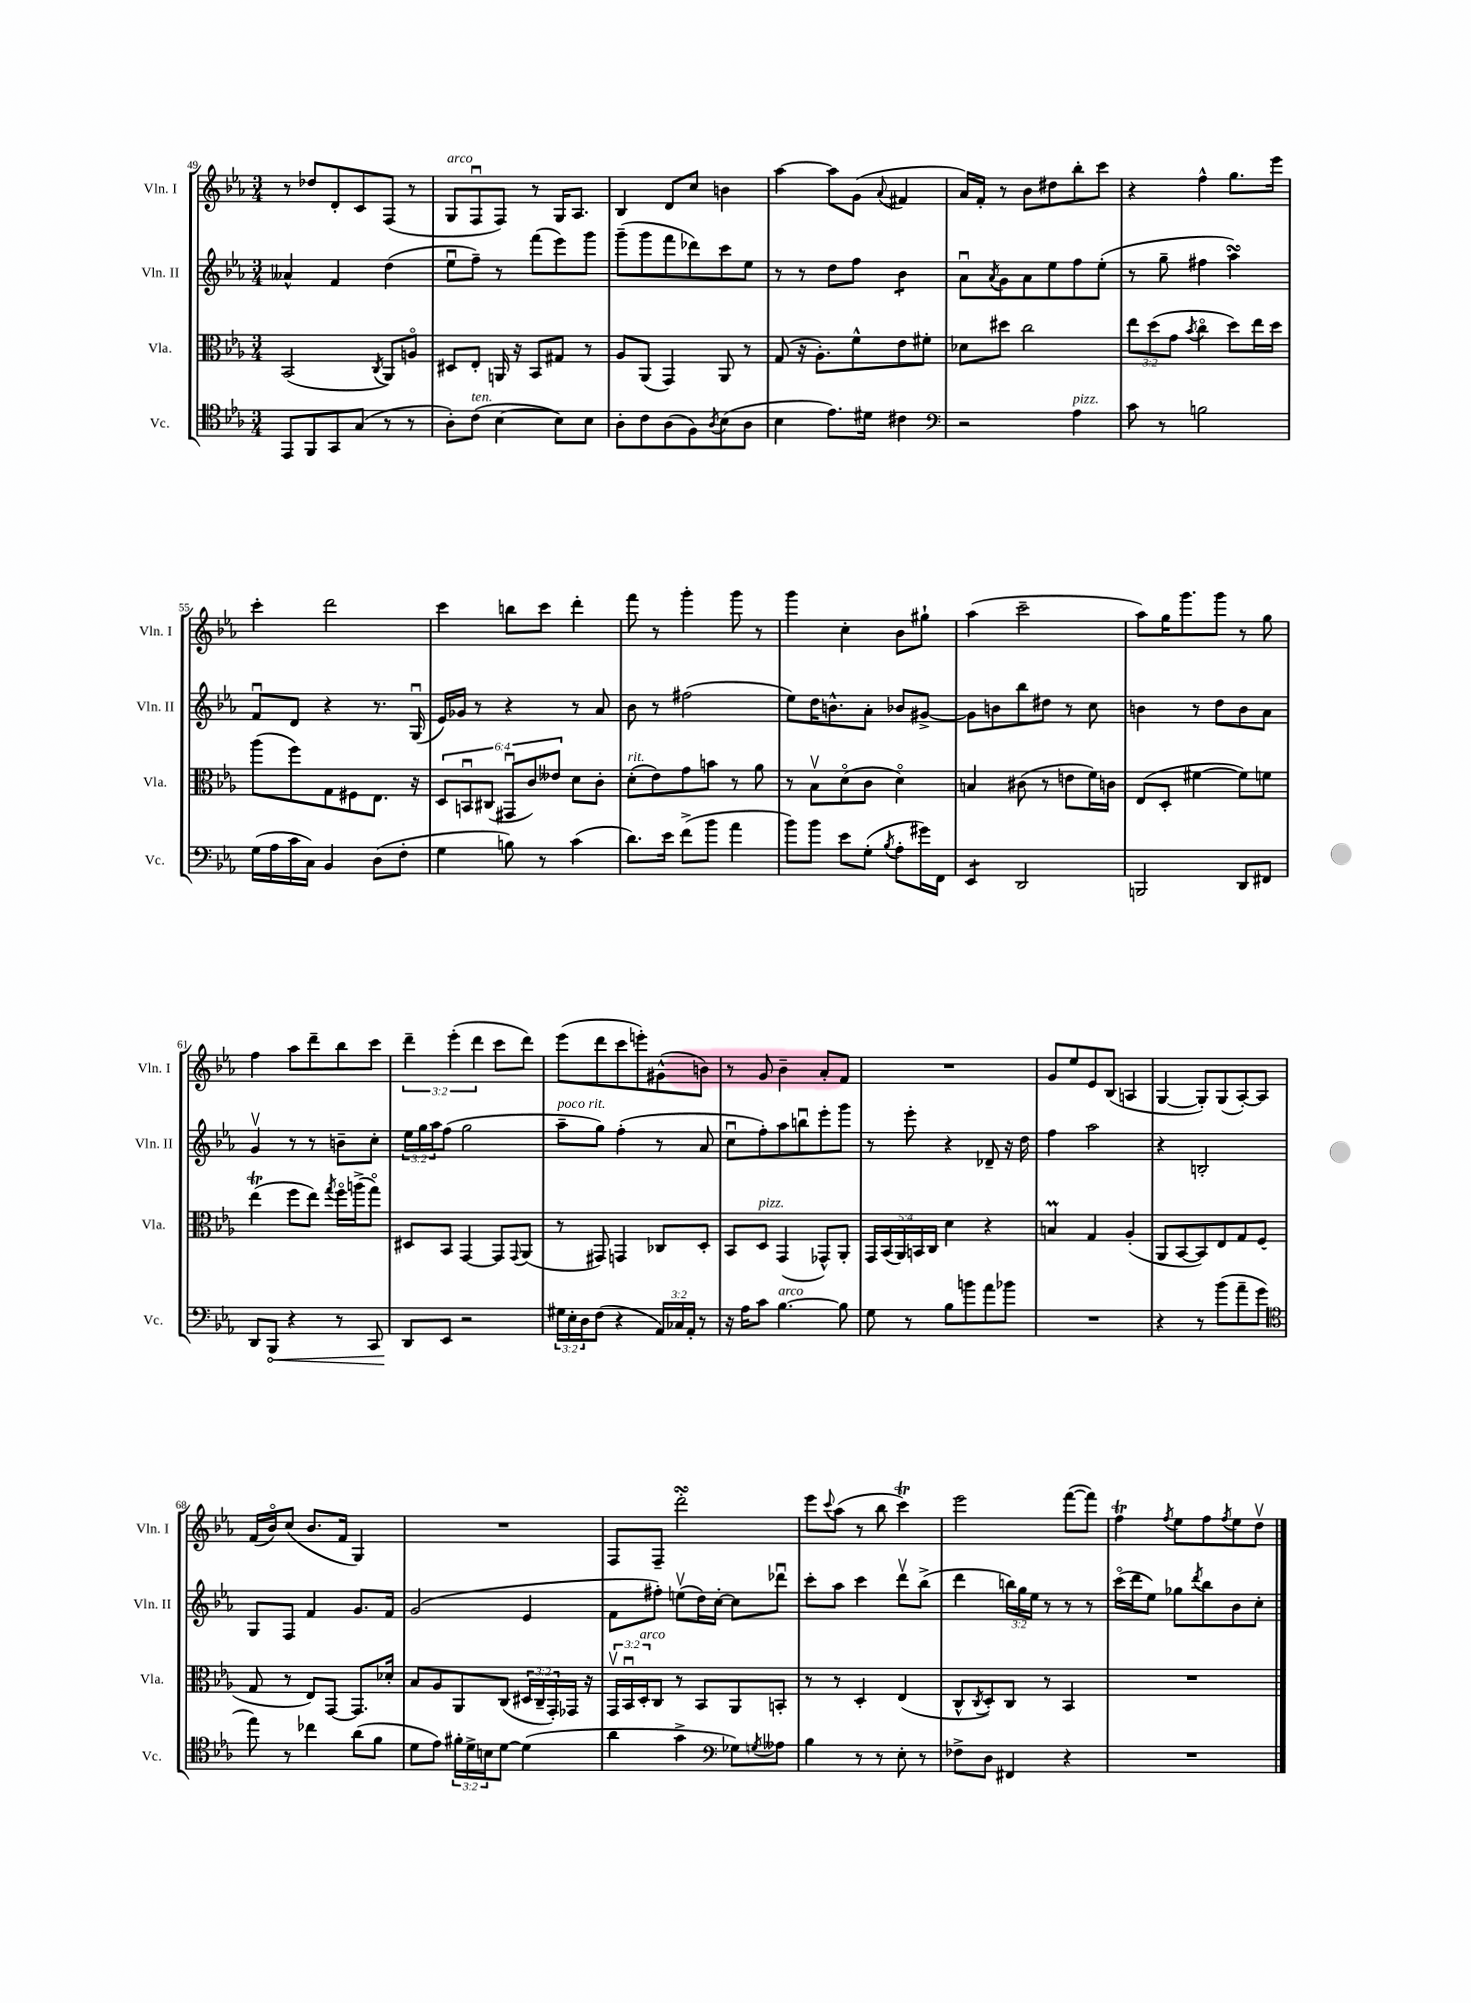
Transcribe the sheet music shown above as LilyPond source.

<<
\new StaffGroup <<
\new Staff = "s0" \with { instrumentName = "Vln. I" shortInstrumentName = "Vln. I" } {
    \clef treble \key ees \major \numericTimeSignature \time 3/4 \override Staff.TupletNumber.text = #tuplet-number::calc-fraction-text
    r8 des''8 d'8-. c'8 f8( r8 |
    g8^\markup { \italic "arco" } f8\downbow f8) r8 g16 aes8. |
    bes4 d'8 c''8 b'4 |
    aes''4~ aes''8 g'8( \appoggiatura { aes'8 } fis'4 |
    aes'16) f'16-. r8 bes'8 dis''8 bes''8-. c'''8 |
    r4 f''4-^ g''8. ees'''16 |
    c'''4-. d'''2 |
    c'''4 b''8 c'''8 d'''4-. |
    f'''8 r8 g'''4-. g'''8 r8 |
    g'''4 c''4-. bes'8 gis''8-! |
    aes''4( c'''2-- |
    aes''8) g''16 g'''8. g'''8 r8 g''8 |
    f''4 aes''8 d'''8-- bes''8 c'''8 |
    \tuplet 3/2 { d'''4-- ees'''4-.( d'''4 } c'''8 d'''8) |
    ees'''8( d'''8 c'''8 e'''8-.) gis'8-^( b'8) |
    r8 g'8 bes'4-- aes'8-. f'8 |
    R2. |
    g'8 ees''8 ees'8 bes8( a4 |
    g4~ g8-.) g8( aes8~-.) aes8 |
    f'16( bes'16\flageolet) c''8( bes'8. f'16 g4) |
    R2. |
    f8 f8-- d'''2-.\turn |
    ees'''8 \appoggiatura { c'''8 } aes''8( r8 bes''8 c'''4\trill) |
    ees'''2 f'''8~( f'''8) |
    f''4\trill \acciaccatura { f''8 } ees''8 f''8 \acciaccatura { f''8 } ees''8 d''8\upbow \bar "|." |
}
\new Staff = "s1" \with { instrumentName = "Vln. II" shortInstrumentName = "Vln. II" } {
    \clef treble \key ees \major \numericTimeSignature \time 3/4 \override Staff.TupletNumber.text = #tuplet-number::calc-fraction-text
    aeses'4-^ f'4 d''4( |
    ees''8\downbow f''8--) r8 f'''8( ees'''8) g'''8 |
    g'''8--( g'''8 f'''8 des'''8) c'''8 ees''8 |
    r8 r8 d''8 f''8 bes'4:8 |
    aes'8\downbow \acciaccatura { aes'8 } g'8 aes'8 ees''8 f''8 ees''8-.( |
    r8 g''8-- fis''4 aes''4\turn) |
    f'8\downbow d'8 r4 r8. g16\downbow( |
    ees'16) ges'16 r8 r4 r8 aes'8 |
    bes'8 r8 fis''2( |
    ees''8) d''16 b'8.-^ aes'8-. bes'8 gis'8~-> |
    gis'8 b'8 bes''8 dis''8 r8 c''8 |
    b'4 r8 d''8 b'8 aes'8 |
    g'4\upbow r8 r8 b'8-- c''8-. |
    \tuplet 3/2 { ees''16 g''16 aes''16 } f''8( g''2 |
    aes''8--^\markup { \italic "poco rit." } g''8) f''4-.( r8 aes'8 |
    c''8\downbow f''8-.) aes''8 b''8\downbow ees'''8-. g'''8 |
    r8 ees'''8-. r4 des'8-- r16 d''16 |
    f''4 aes''2 |
    r4 b2-. |
    g8 f8 f'4 g'8. f'16 |
    g'2( ees'4 |
    f'8 fis''8-.) e''8\upbow( d''16) c''16~-. c''8 des'''8\downbow |
    c'''8-. aes''8 c'''4 d'''8\upbow bes''8->( |
    d'''4 \tuplet 3/2 { b''16) g''16 ees''16 } r8 r8 r8 |
    c'''16\flageolet( d'''16 ees''8) ges''8 \acciaccatura { d'''8 } bes''8 bes'8 c''8-. \bar "|." |
}
\new Staff = "s2" \with { instrumentName = "Vla." shortInstrumentName = "Vla." } {
    \clef alto \key ees \major \numericTimeSignature \time 3/4 \override Staff.TupletNumber.text = #tuplet-number::calc-fraction-text
    bes,2( \acciaccatura { c8 } aes,8) a8\flageolet |
    dis8 ees8-. a,16 r16 bes,8 gis8 r8 |
    aes8 aes,8( g,4) aes,8 r8 |
    g8( r16 aes8.-.) f'8-^ ees'8 fis'8-. |
    des'8 dis''8 c''2 |
    \tuplet 3/2 { ees''8 d''8( g'8 } \acciaccatura { bes'8 } c''4\flageolet d''8) ees''16 d''16 |
    aes''8( f''8) g8 fis8 ees8. r16 |
    \tuplet 6/4 { d8 b,8\downbow cis8( gis,8\downbow c'8) eeses'8 } d'8 c'8-. |
    d'8-.^\markup { \italic "rit." }( ees'8) g'8 b'8 r8 aes'8 |
    r8 bes8\upbow d'8\flageolet( c'8 d'4\flageolet) |
    b4 cis'8( r8 e'8 f'16) c'16 |
    ees8( d8-. fis'4~ fis'8) f'8 |
    ees''4\trill( f''8 ees''8) \acciaccatura { g''8 } f''16\flageolet a''16->( g''8\flageolet) |
    dis8 bes,8 g,4~ g,8 \appoggiatura { g,8 } aes,8( |
    r8 gis,8) g,4 ces8 d8-. |
    bes,8 d8^\markup { \italic "pizz." } g,4( ges,8-^) aes,8-. |
    \tuplet 5/4 { g,16 bes,16( aes,16) b,16 c16 } d'4 r4 |
    b4\prall g4 aes4-.( |
    aes,8 bes,8~ bes,8) ees8 g8 f8( |
    g8 r8 ees8) g,8~ g,8. des'16-. |
    bes8 aes8 aes,8 c8( \tuplet 3/2 { dis16 c16-- g,16-.) } ges,16 r16 |
    \tuplet 3/2 { g,16\upbow bes,16\downbow d16-.^\markup { \italic "arco" } } c8 r8 bes,8 aes,8 b,8-. |
    r8 r8 d4-. ees4( |
    c8-^ \acciaccatura { c8 } d8-.) c8 r8 bes,4 |
    R2. \bar "|." |
}
\new Staff = "s3" \with { instrumentName = "Vc." shortInstrumentName = "Vc." } {
    \clef tenor \key ees \major \numericTimeSignature \time 3/4 \override Staff.TupletNumber.text = #tuplet-number::calc-fraction-text
    ees,8 f,8 g,8 g8( r8 r8 |
    aes8-.) c'8^\markup { \italic "ten." }( bes4~ bes8) bes8 |
    aes8-. c'8 aes8( f8) \acciaccatura { aes8 } bes8( aes8 |
    bes4 ees'8.) dis'16 cis'4 |
    \clef bass r2 aes4^\markup { \italic "pizz." } |
    c'8 r8 b2 |
    g16( aes16 c'16 c16) bes,4 d8( f8-. |
    g4 b8) r8 c'4( |
    d'8.) ees'16 f'8->( bes'8 aes'4 |
    bes'8) bes'8 ees'8 g8-.( \acciaccatura { bes8 } aes8-. gis'16) f,16 |
    ees,4:8 d,2 |
    b,,2 d,8 fis,8 |
    d,8 \once \override Hairpin.circled-tip = ##t bes,,8\< r4 r8 c,8 |
    d,8\! ees,8 r2 |
    \tuplet 3/2 { gis16 ees16-. d16 } f8( r4 \tuplet 3/2 { aes,16) ces16 aes,16-. } r8 |
    r16 aes16 c'8 bes4.~^\markup { \italic "arco" } bes8 |
    g8 r8 bes8 b'8 aes'8 bes'8 |
    R2. |
    r4 r8 bes'8( aes'8-- g'8 |
    \clef tenor ees''8) r8 ces''4 aes'8( f'8 |
    d'8 ees'8) \tuplet 3/2 { fis'16-. d'16-> b16 } d'8~ d'4( |
    aes'4 g'4-> \clef bass ges8) \acciaccatura { g8 } aeses8 |
    bes4 r8 r8 ees8-. r8 |
    fes8-> d8 fis,4 r4 |
    R2. \bar "|." |
}
>>
>>
\layout { \context { \Score currentBarNumber = #49 } }
